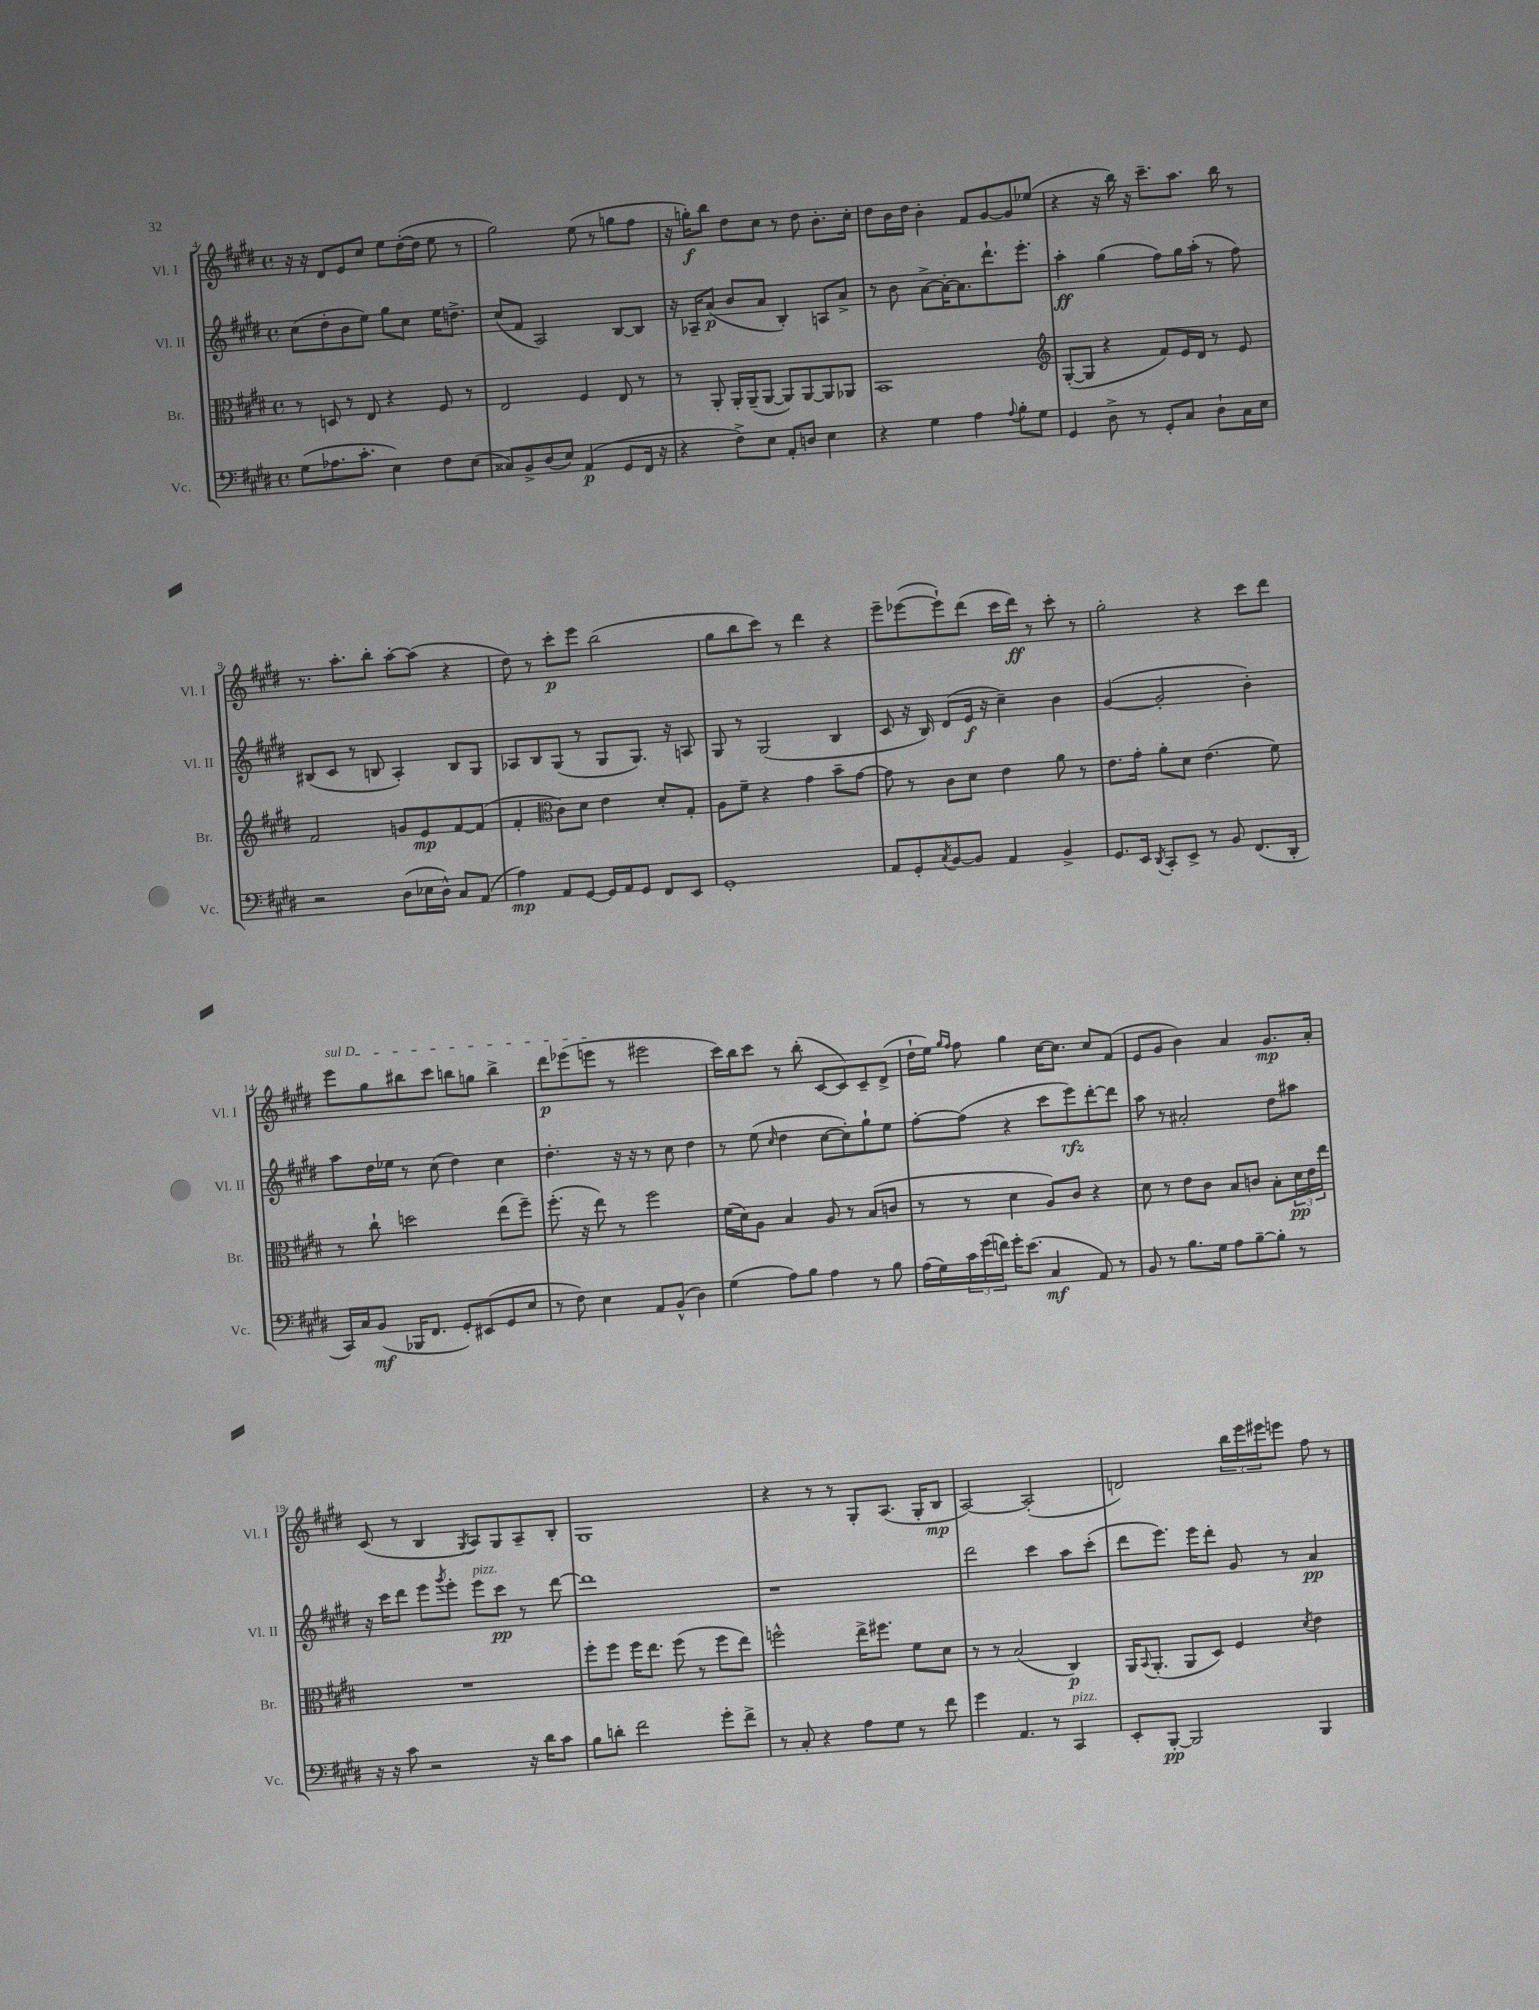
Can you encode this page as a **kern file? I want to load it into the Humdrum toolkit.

**kern	**kern	**kern	**kern
*staff4	*staff3	*staff2	*staff1
*clefF4	*clefC3	*clefG2	*clefG2
*k[f#c#g#d#]	*k[f#c#g#d#]	*k[f#c#g#d#]	*k[f#c#g#d#]
*M4/4	*M4/4	*M4/4	*M4/4
*met(c)	*met(c)	*met(c)	*met(c)
(8G#\L	8r	(8cc#\L	16r
.	.	.	16r
8.A-\	8D/	8dd#'\	8d#/L
.	8r	8b\	8e/
8.c#'\J	.	.	.
.	8E/	8ee\J)	8cc#/J
4E\)	4r	8gg#\L	8ee\L
.	.	8cc#\J	([16dd#'\L
.	.	.	16dd#\]JJ
8F#\L	8F#/	16ee\LK	8ee\
.	.	8.dd^\J	.
(8E\J	8r	.	8r
=	=	=	=
8C##/L)	2E/	(8cc#/L	2gg#\)
8BB^/	.	8f#/J	.
(8D#/	.	2A/)	.
8E/J)	.	.	.
(4AA/	4F#/	.	(8ee\
.	.	.	8r
8GG#/L	8E/	[8B/L	8gg\L
16FF#/Jk	8r	8B/]J	8ff#\J
16r	.	.	.
=	=	=	=
4r	8r	16r	16r
.	.	16A-~/LK	16gg'\LK)
.	8AA'/	(8a/J	8bb\J
8F#^\L)	16AA'/LL	8b/L	8dd#\L
.	(16AA~/J	.	.
8E\J	[8AA/J	8a/J	8cc#\J
8AA'/L	8AA/]L)	4B'/)	8r
8D/J	[8AA/	.	8dd#\
4E\	8AA/]	8A/L	8.b'\L
.	8AA-/J	8a^/J	.
.	.	.	16cc#'\Jk
=	=	=	=
4r	1BB	8r	8dd#\L
.	.	8b\	16b\L
.	.	.	16dd#\JJ
4G#\	.	[8a^\L	4b'\
.	.	16a'\_K	.
.	.	8.a\]	.
4A\	.	.	8f#/L
.	.	8.ddd#`\	[8g#/
8qqA/	.	.	.
8B'\L	.	.	8g#/]
.	.	8.eee'\J	.
8G#\J	.	.	(8ee-/J
=	=	=	=
*	*clefG2	*	*
4GG#/	([8G#'/L	4aa'\	4r
.	8G#/]J	.	.
8D#^\	4r	(4gg#\	16r
.	.	.	16bb\)
8r	.	.	16r
.	.	.	8.ccc#~\L
8GG#'/L	8f#/L)	8ff#\L)	.
8C#/J	16e/L	16gg#\L	8.aa\J
.	16d#/JJ	(16aa'\JJ	.
8D#`\L	8r	8r	.
.	.	.	16bb\
16C#\L	8e/	8ff#\)	8r
16E\JJ	.	.	.
=	=	=	=
2r	2f#/	(8B#/L	8.r
.	.	8c#/J	.
.	.	.	8.aa'\L
.	.	8r	.
.	.	8B/	8bb'\J
(8D#\L	8g/L	4A'/)	[8aa'\L
16E-\L	8e/	.	(8aa\]J
16D#^^\JJ)	.	.	.
8C#/L	[8f#/	8B/L	4r
(8AA/J	(8f#/]J	8G#/J	.
=	=	=	=
4A\)	4f#'/	8A-/L	8dd#\)
.	.	8B/	8r
*	*clefC3	*	*
8AA/L	8c#\L)	(8G#/J	8ccc#'\L
[8GG#/J	8d#\J	8r	8eee\J
16GG#/]LL	4e\	8G#/L	(2bb\
16AA/J	.	.	.
8GG#/J	.	8.G#/J)	.
8FF#/L	8d#'/L	.	.
.	.	16r	.
8EE/J	8G#'/J	8A/	.
=	=	=	=
1GG#'	8A\L	8G#/	8gg#\L
.	8f#~\J	8r	8bb\
.	4r	(2G#/	8ccc#\J)
.	.	.	8r
.	4g#\	.	4ddd#\
.	8b~\L	4B/	4r
.	[8g#\J	.	.
=	=	=	=
8AA/L	8g#\]	8c#/	8eee~\L
8GG#'/	8r	16r	([8eee-\
.	.	16B/)	.
8qC#/	.	.	.
[8BB/	8c#\L	(8d#/L	8eee-`\])
8BB/]J	8d#\J	16e/Jk	(8ddd#\J
.	.	16r	.
4AA/	4e\	4cc#~\)	16ccc#\LL
.	.	.	16ddd#\JJ)
.	.	.	8r
4BB^/	8a\	4b\	8ccc#'\
.	8r	.	8r
=	=	=	=
8.GG#/L	8.e\L	([4g#/	2gg#'\
16EE/Jk	16g#'\Jk	.	.
8qDD#/	.	.	.
8CC#'/L	8a'\L	2g#'/]	.
8EE^/J	8d#\J	.	.
8r	(4.e\	.	4r
8BB/	.	.	.
(8.FF#/L	.	4b'\)	8ccc#\L
.	8f#\)	.	8ddd#\J
16DD#'/Jk	.	.	.
=	=	=	=
16CC#/LL)	8r	8aa\L	8eee\L
16C#/J	.	.	.
(8BB/J	8cc#`\	16dd#\L	8gg#\
.	.	16ee-\JJ	.
16BBB-/LK	2dd\	8r	8bb#\
8.FF#/J	.	.	.
.	.	(8cc#\	8ccc#\J
8GG#'/L)	.	4dd#\)	8bb\L
(8EE#/	.	.	8gg\J
8GG#/	(8ee\L	4cc#\	4bb^\
8E/J	8ff#~\J)	.	.
=	=	=	=
8r	(8.ff#'\	4.dd#'\	8ddd#\L
8F#\)	.	.	(8eee-\
.	16r	.	.
4E\	8ee\)	.	8eee\J
.	8r	16r	8r
.	.	16r	.
8AA/L	2ff#\	8r	2eee#\
(8BB^^/J	.	8cc#\	.
4D#\)	.	4dd#\	.
=	=	=	=
(4G#\	(16f#\LL	8r	16ccc#\LL)
.	16d#\J)	.	16bb\J
.	8A\J	(8ee\	8ccc#\J
.	.	16qqcc#/	.
8A\L)	4B/	4dd#\	8r
8B\J	.	.	(8bb'\
4A\	8A/	[8cc#\L	[8c#/L
.	8r	8cc#'\])	8c#/])
8r	(8B/L	8gg#`\	8c#~/
8B\	8c/J	8ee\J	(8d#^/J
=	=	=	=
(16A\LL	8r	[8ff#'\L	16dd#`\LL
16G#\)	.	.	16ee\JJ)
.	.	.	16qqgg#/LL
.	.	.	16qqff#/JJ
24c#\	8r	(8ff#\]J	8ff#\
(24g#\	.	.	.
24f\JJ)	.	.	.
16g#'\LK	4d#\	4r	4gg#\
(8.e\J	.	.	.
4C#/	8A/L)	8ccc#\L	[16cc#\LK
.	.	.	8.cc#\]J
.	8c#/J	8eee\)	.
8AA/)	4r	[8ddd#'\	8cc#/L
8r	.	8ddd#\]J	(8f#/J
=	=	=	=
8BB/	8d#\	8aa\	8e/L
8r	8r	8r	8g#/J
8.B\L	8e\L	2a#'/	4b\)
.	8c#\J	.	.
16G#\Jk	.	.	.
8A\L	8B/L	.	4a/
[8B~\	8c/J	.	.
8B'\]J	8B'\L	8dd#\L	8.g#/L
8r	24d#\L	8aa#\J	.
.	24e\	.	.
.	.	.	16a'/Jk
.	24ee\JJ	.	.
=	=	=	=
16r	1r	16r	(8c#/
16r	.	16ccc#\LK	.
8c#\	.	8ddd#\J	8r
2r	.	8eee\L	4B/
.	.	8qggg#/	.
.	.	8eee'\J	.
.	.	.	8qG#/
.	.	8eee\L	8A/L)
.	.	8ccc#\J	8G#/
16r	.	8r	8A~/
16d#\LK	.	.	.
8c#\J	.	[8ddd#\	8B'/J
=	=	=	=
8B\L	8ff#'\L	1ddd#]	1G#
8d'\J	8ff#\J	.	.
2f#\	16ff#\LK	.	.
.	8.ee\J	.	.
.	(8ff#\	.	.
.	8r	.	.
8g#'\L	8ff#\L	.	.
8f#^\J	8ee\J)	.	.
=	=	=	=
8r	2ff^^\	1r	4r
8C#'/	.	.	.
4r	.	.	8r
.	.	.	8r
8A\L	16ee^\LK	.	8G#'/L
.	8.ff#\J	.	.
8G#\J	.	.	(8.A/J
8r	8f#\L	.	.
.	.	.	16G#'/LK
8f#\	8d#\J	.	8B/J
=	=	=	=
4g#\	8r	2ddd#\	[2A/)
.	8r	.	.
4.AA/	(2B/	.	.
.	.	4ccc#\	(2A'/]
8r	.	.	.
4CC#/	4C#/)	8aa\L	.
.	.	(8ccc#'\J	.
=	=	=	=
8EE'/L	16AA/LK	8ddd#\L	2d/)
.	8qqBB/	.	.
.	(8.AA'/J	.	.
[8BBB'/J	.	8.eee\J)	.
2BBB/]	8AA/L	.	.
.	.	16eee\LK	.
.	8D#/J)	8ddd#'\J	.
.	4F#/	8g#/	24bb\LL
.	.	.	24eee\
.	.	.	24eee#\J
.	.	8r	8eee\J
.	8qd#/	.	.
4BBB/	4e\	4a/	8ff#\
.	.	.	8r
==	==	==	==
*-	*-	*-	*-
